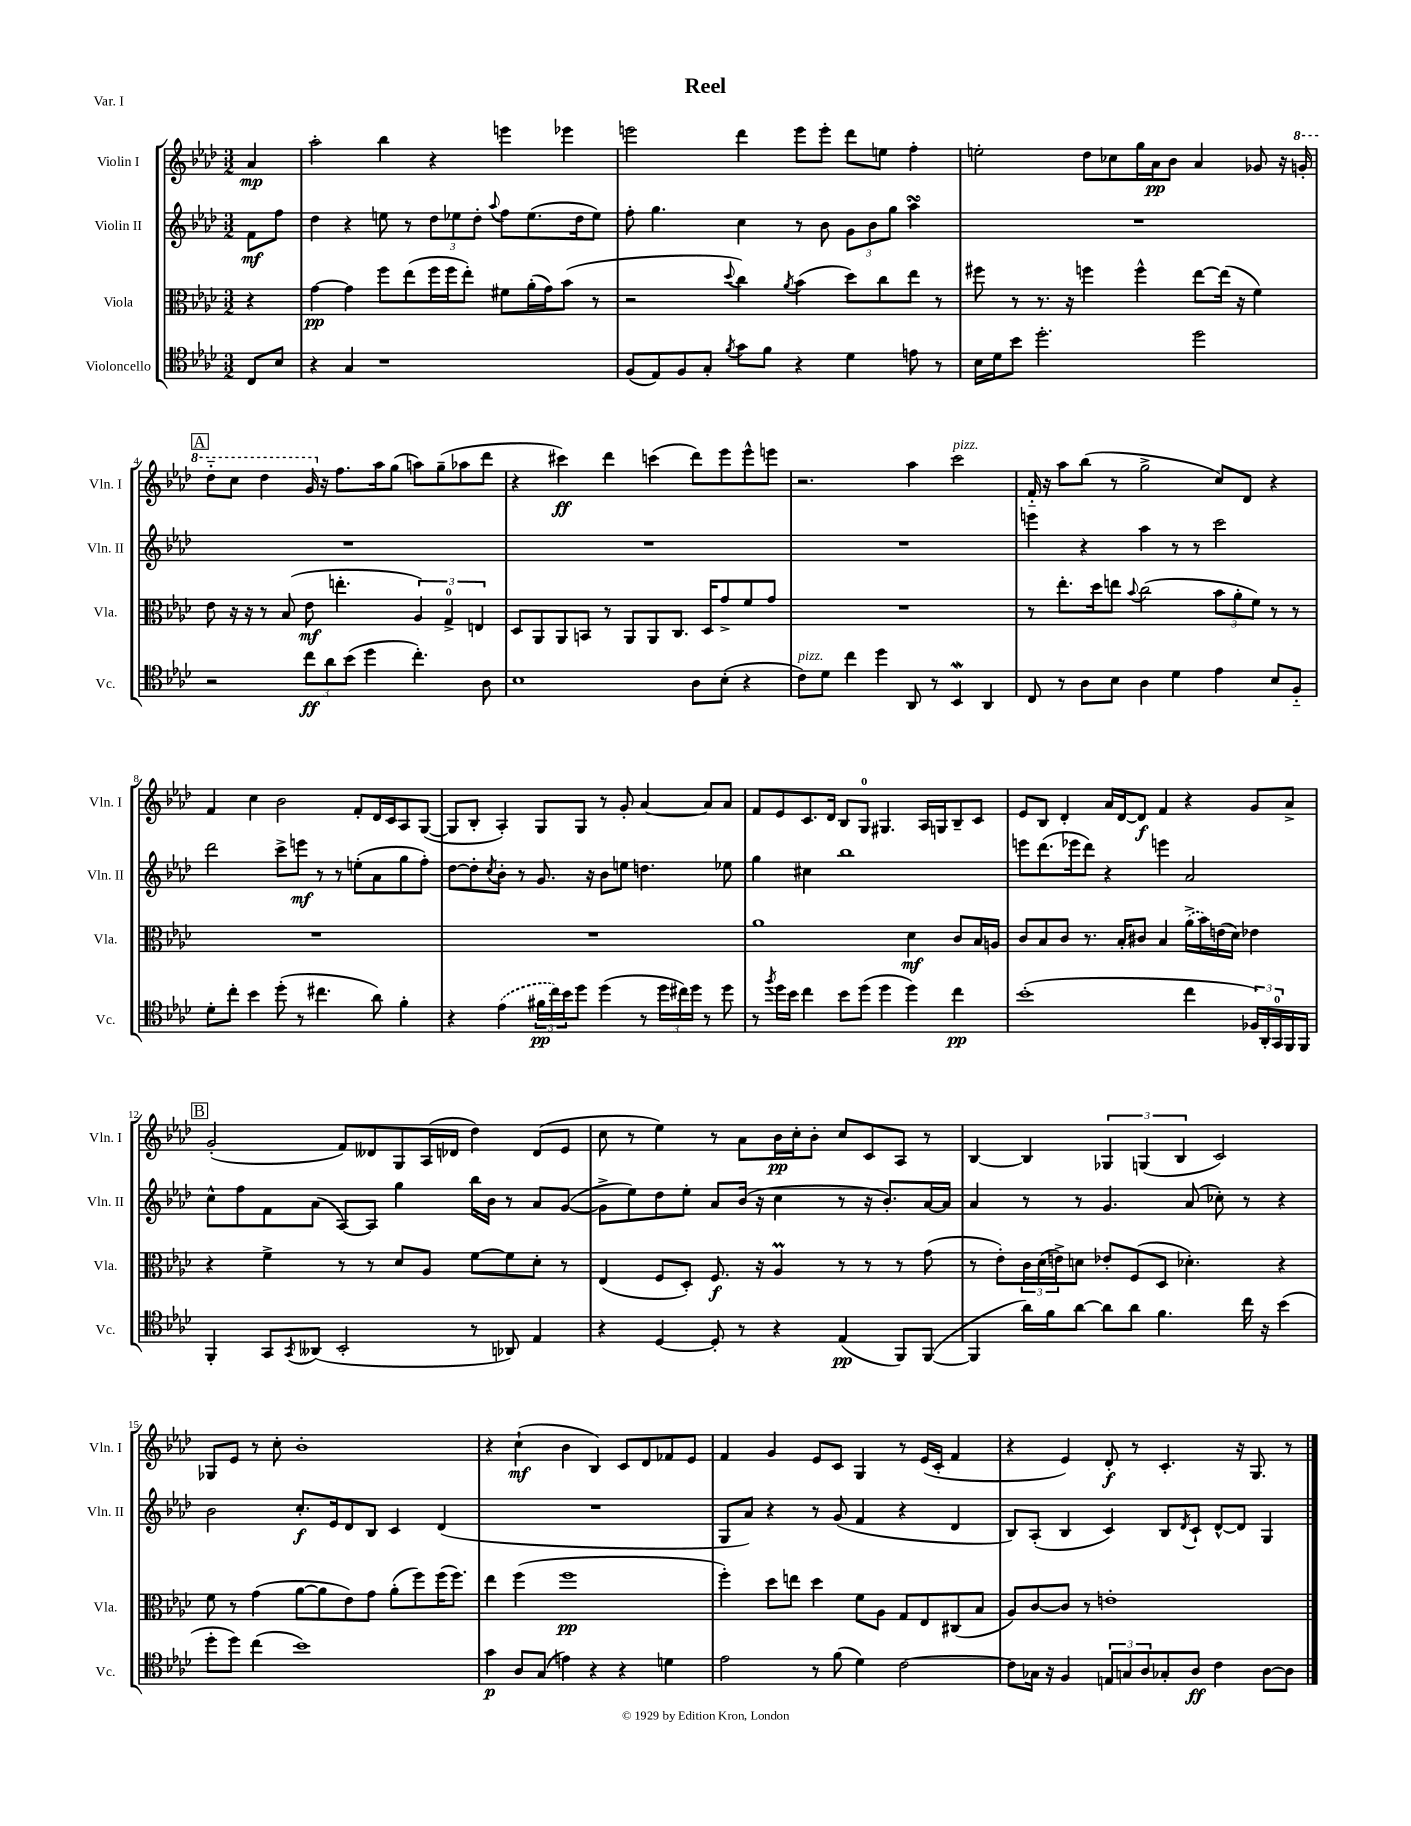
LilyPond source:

\header { title = "Reel" piece = "Var. I" }
<<
\new StaffGroup <<
\new Staff = "s0" \with { instrumentName = "Violin I" shortInstrumentName = "Vln. I" } {
    \clef treble \key aes \major \numericTimeSignature \time 3/2 \partial 4
    aes'4\mp |
    aes''2-. bes''4 r4 e'''4 ees'''4 |
    e'''2 des'''4 e'''8 e'''8-. des'''8 e''8 f''4-. |
    e''2-. des''8 ces''8 g''16 aes'16\pp bes'8 aes'4 ges'8 r16 \ottava #1 g''!16-. |
    \mark \markup { \box "A" } des'''8-_ c'''8 des'''4 g''16 \ottava #0 r16 f''8. aes''16 g''8( a''8) g''8--( aes''8 des'''8 |
    r4 cis'''4\ff) des'''4 c'''4( des'''8) ees'''8 ees'''8-^ e'''8 |
    r2. aes''4 c'''2^\markup { \italic "pizz." } |
    f'16-_ r16 aes''8 bes''8( r8 g''2-> c''8) des'8 r4 |
    f'4 c''4 bes'2 f'8-. des'16 c'16 aes8 g8~( |
    g8 bes8-. aes4-.) g8 g8 r8 g'8-. aes'4~ aes'8 aes'8 |
    f'8 ees'8 c'8. des'16 bes8 g8-0 gis4. aes16 g16 bes8-- c'8 |
    ees'8 bes8 des'4-. aes'16 des'16~ des'8\f f'4 r4 g'8 aes'8-> |
    \mark \markup { \box "B" } g'2-.( f'8) deses'8 g8 aes16( des'16 des''4) des'8( ees'8 |
    c''8 r8 ees''4) r8 aes'8 bes'16\pp c''16-. bes'8-. c''8 c'8 aes8 r8 |
    bes4~ bes4 \tuplet 3/2 { ges4 g4( bes4 } c'2) |
    ges8 ees'8 r8 c''8-. bes'1-. |
    r4 c''4-!\mf( bes'4 bes4) c'8 des'8 fes'8 ees'8 |
    f'4 g'4 ees'8 c'8 g4 r8 ees'16( c'16-. f'4 |
    r4 ees'4) des'8-.\f r8 c'4.-. r16 g8. r8 \bar "|." |
}
\new Staff = "s1" \with { instrumentName = "Violin II" shortInstrumentName = "Vln. II" } {
    \clef treble \key aes \major \numericTimeSignature \time 3/2 \partial 4
    f'8\mf f''8 |
    des''4 r4 e''8 r8 \tuplet 3/2 { des''8 ees''8 des''8-. } \appoggiatura { aes''8 } f''8 ees''8.( des''16 ees''8) |
    f''8-. g''4. c''4 r8 bes'8 \tuplet 3/2 { g'8 bes'8 g''8 } aes''4\turn |
    R1. |
    \mark \markup { \box "A" } R1. |
    R1. |
    R1. |
    e'''4 r4 aes''4 r8 r8 c'''2 |
    des'''2 c'''8-> e'''8\mf r8 r8 e''8-.( aes'8 g''8 f''8-.) |
    des''8~ des''8-. \acciaccatura { c''8 } bes'8-. r8 g'8. r16 bes'8 e''8 d''4. ees''8 |
    g''4 cis''4 bes''1 |
    e'''8 des'''8.( ees'''16 des'''8) r4 e'''4 aes'2 |
    \mark \markup { \box "B" } c''8-^ f''8 f'8 aes'8( aes8~) aes8 g''4 bes''16 bes'16 r8 aes'8 g'8~( |
    g'8-> ees''8) des''8 ees''8-. aes'8 bes'16( r16 c''4 r8 r16 bes'8.-.) aes'16~ aes'16 |
    aes'4 r8 r8 g'4. aes'8( ces''8-.) r8 r4 |
    bes'2 c''8.-.\f ees'16 des'8 bes8 c'4 des'4( |
    R1. |
    g8 aes'8) r4 r8 g'8( f'4 r4 des'4 |
    bes8) aes8-.( bes4 c'4) bes8 \acciaccatura { des'8 } c'8-! des'8~-^ des'8 g4 \bar "|." |
}
\new Staff = "s2" \with { instrumentName = "Viola" shortInstrumentName = "Vla." } {
    \clef alto \key aes \major \numericTimeSignature \time 3/2 \partial 4
    r4 |
    g'4~\pp g'4 f''8 ees''8( f''16 f''16 ees''8-.) fis'8 aes'16-.( g'16) bes'8( r8 |
    r2 \appoggiatura { des''8 } c''4) \acciaccatura { aes'8 } bes'4( des''8) c''8 ees''8 r8 |
    fis''8 r8 r8. r16 f''4 f''4-^ ees''8~ ees''16( r16 f'4) |
    \mark \markup { \box "A" } ees'8 r16 r16 r8 bes8( ees'8\mf e''4.-. \tuplet 3/2 { aes4) g4-0-> e4 } |
    des8 aes,8 aes,8 b,8 r8 aes,8 aes,8 c8. des16 g'8-> f'8 g'8 |
    R1. |
    r8 ees''8.-. des''16 e''8 \appoggiatura { bes'8 } c''2( \tuplet 3/2 { bes'8 aes'8-. f'8) } r8 r8 |
    R1. |
    R1. |
    aes'1 des'4\mf c'8 bes16 a16 |
    c'8 bes8 c'8 r8. bes16-. cis'8 bes4 \once \slurDashed aes'16->( bes'16) e'16( des'16) ees'4 |
    \mark \markup { \box "B" } r4 f'4-> r8 r8 des'8 aes8 f'8~ f'8 des'8-. r8 |
    ees4( f8 des8-.) f8.\f r16 aes4\prall r8 r8 r8 g'8( |
    r8 ees'8-.) \tuplet 3/2 { c'16 des'16( e'16->) } d'8 ees'8-. f8( des8 des'4.-.) r4 |
    f'8 r8 g'4( aes'8~ aes'8 ees'8) g'8 aes'8-.( f''8) f''16( f''8.) |
    ees''4 f''4( f''1\pp |
    f''4-.) des''8 e''8 des''4 f'8 aes8 g8 ees8 cis8( bes8 |
    aes8) c'8~ c'8 r8 e'1-. \bar "|." |
}
\new Staff = "s3" \with { instrumentName = "Violoncello" shortInstrumentName = "Vc." } {
    \clef tenor \key aes \major \numericTimeSignature \time 3/2 \partial 4
    c8 bes8 |
    r4 g4 r1 |
    f8( ees8) f8 g8-. \acciaccatura { f'8 } g'8 f'8 r4 des'4 e'8 r8 |
    bes16 des'16 bes'8 des''2.-. des''2 |
    \mark \markup { \box "A" } r2 \tuplet 3/2 { c''8\ff aes'8 bes'8( } des''4 c''4.-.) aes8 |
    bes1 aes8 bes8-.( r4 |
    c'8^\markup { \italic "pizz." }) des'8 c''4 des''4 aes,8 r8 bes,4\mordent aes,4 |
    c8 r8 aes8 bes8 aes4 des'4 ees'4 bes8 f8-_ |
    des'8-. c''8-. bes'4 des''8-.( r8 cis''4. aes'8) f'4-. |
    r4 \once \slurDashed ees'4( \tuplet 3/2 { fis'16\pp c''16) bes'16 } des''8 des''4( r8 \tuplet 3/2 { des''16 cis''16) des''16 } r8 des''8 |
    r8 \acciaccatura { f''8 } des''16 bes'16 c''4 bes'8 des''8( des''4 des''4) c''4\pp |
    bes'1-.( c''4 \tuplet 3/2 { fes16) aes,16-. g,16-0 } f,16 f,16 |
    \mark \markup { \box "B" } f,4-. g,8 \acciaccatura { g,8 } aeses,8( bes,2-. r8 aes,8) ees4 |
    r4 des4~ des8-. r8 r4 ees4\pp( f,8) f,8~( |
    f,4 aes'16) f'16 aes'8~ aes'8 aes'8 f'4. c''16 r16 bes'4( |
    des''8-. des''8) c''4( bes'1) |
    g'4\p aes8 g8( e'4) r4 r4 d'4 |
    ees'2 r8 f'8( des'4) c'2~ |
    c'8 ges16 r16 f4 \tuplet 3/2 { e8 g8 aes8 } ges8-. aes8\ff c'4 aes8~ aes8 \bar "|." |
}
>>
>>
